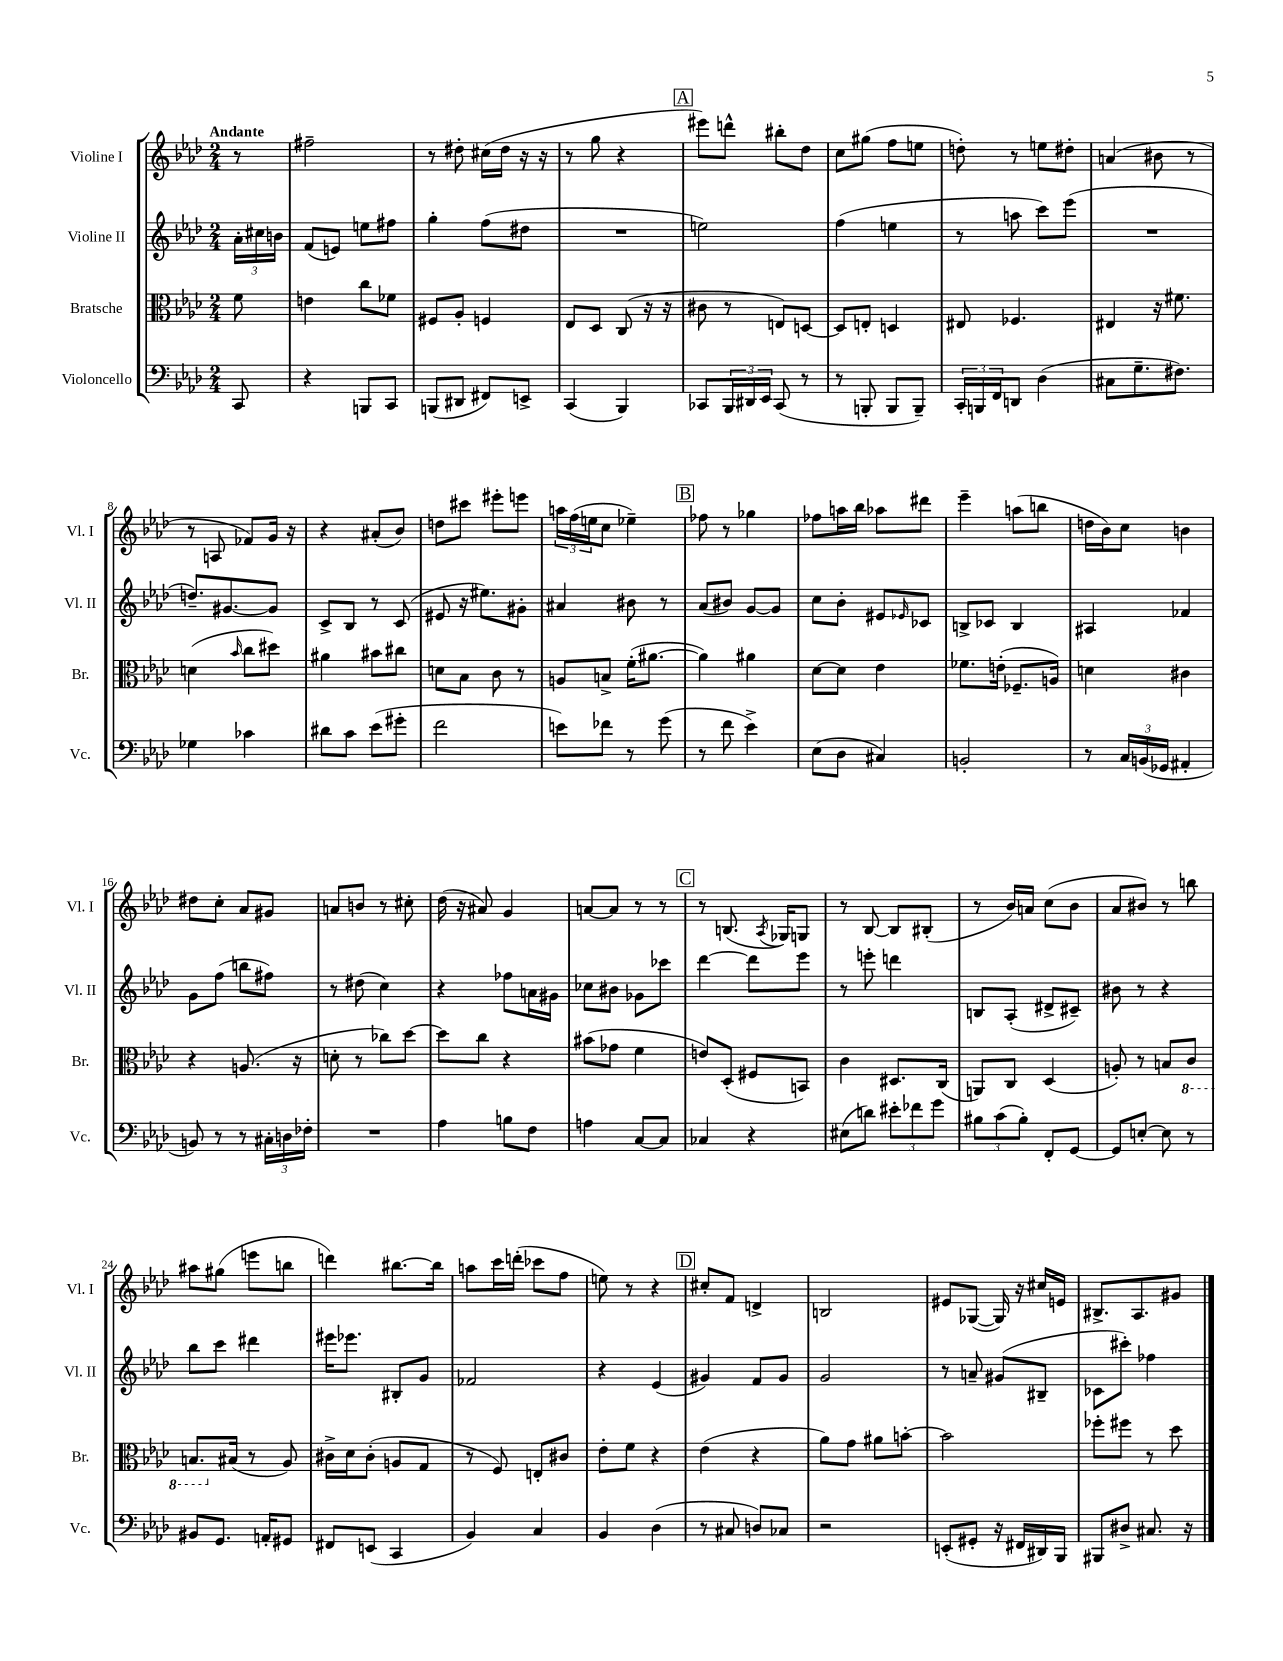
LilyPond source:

<<
\new StaffGroup <<
\new Staff = "s0" \with { instrumentName = "Violine I" shortInstrumentName = "Vl. I" } {
    \clef treble \key aes \major \numericTimeSignature \time 2/4 \partial 8 \tempo "Andante"
    r8 |
    fis''2-- |
    r8 dis''8-. cis''16( dis''16 r16 r16 |
    r8 g''8 r4 |
    \mark \markup { \box "A" } eis'''8) d'''8-^ bis''8-. des''8 |
    c''8 gis''8( f''8 e''8 |
    d''8-.) r8 e''8 dis''8-. |
    a'4( bis'8 r8 |
    r8 a8 fes'8) g'16 r16 |
    r4 ais'8-.( bes'8) |
    d''8 cis'''8 eis'''8-. e'''8 |
    \tuplet 3/2 { a''16 f''16( e''16 } c''8 ees''4--) |
    \mark \markup { \box "B" } fes''8 r8 ges''4 |
    fes''8 a''16 bes''16 aes''8 dis'''8 |
    ees'''4-- a''8( b''8 |
    d''16 bes'16) c''8 b'4 |
    dis''8 c''8-. aes'8 gis'8 |
    a'8 b'8 r8 cis''8-. |
    des''16( r16 ais'8) g'4 |
    a'8~ a'8 r8 r8 |
    \mark \markup { \box "C" } r8 b8.( \acciaccatura { aes8 } ges16) g8 |
    r8 bes8~ bes8 bis8-.( |
    r8 bes'16) a'16 c''8( bes'8 |
    aes'8 bis'8) r8 b''8 |
    ais''8 gis''8( e'''8 b''8 |
    d'''4) bis''8.~ bis''16 |
    a''8 c'''16 d'''16-.( ces'''8 f''8 |
    e''8) r8 r4 |
    \mark \markup { \box "D" } cis''8-. f'8 d'4-> |
    b2 |
    eis'8 ges8~( ges16) r16 cis''16 e'16 |
    bis8.-> aes8. gis'8 \bar "|." |
}
\new Staff = "s1" \with { instrumentName = "Violine II" shortInstrumentName = "Vl. II" } {
    \clef treble \key aes \major \numericTimeSignature \time 2/4 \partial 8
    \tuplet 3/2 { aes'16-. cis''16 b'16 } |
    f'8( e'8) e''8 fis''8 |
    g''4-. f''8( dis''8 |
    R2 |
    \mark \markup { \box "A" } e''2) |
    f''4( e''4 |
    r8 a''8 c'''8) ees'''8( |
    R2 |
    d''8.--) gis'8.~ gis'8 |
    c'8-> bes8 r8 c'8( |
    eis'8 r16 eis''8.) gis'8-. |
    ais'4 bis'8 r8 |
    \mark \markup { \box "B" } aes'8( bis'8) g'8~ g'8 |
    c''8 bes'8-. eis'8 \grace { ees'16 } ces'8 |
    b8-> ces'8 b4 |
    ais4 fes'4 |
    g'8 f''8( b''8 fis''8) |
    r8 dis''8( c''4) |
    r4 fes''8 a'16 gis'16 |
    ces''8 bis'8 ges'8 ces'''8 |
    \mark \markup { \box "C" } des'''4~ des'''8 ees'''8 |
    r8 e'''8-. d'''4 |
    b8 aes8-.( dis'8-> cis'8--) |
    bis'8 r8 r4 |
    bes''8 c'''8 dis'''4 |
    eis'''16 ees'''8. bis8-. g'8 |
    fes'2 |
    r4 ees'4( |
    \mark \markup { \box "D" } gis'4) f'8 gis'8 |
    g'2 |
    r8 a'8-- gis'8( bis8-- |
    ces'8 cis'''8-.) fes''4 \bar "|." |
}
\new Staff = "s2" \with { instrumentName = "Bratsche" shortInstrumentName = "Br." } {
    \clef alto \key aes \major \numericTimeSignature \time 2/4 \partial 8
    f'8 |
    e'4 c''8 fes'8 |
    fis8 aes8-. f4 |
    ees8 des8 c8( r16 r16 |
    \mark \markup { \box "A" } cis'8 r8 e8) d8~ |
    d8 e8-. d4 |
    eis8 fes4. |
    eis4 r16 fis'8. |
    d'4( \grace { bes'16 } c''8 dis''8) |
    ais'4 bis'8 cis''8 |
    d'8 bes8 c'8 r8 |
    a8 b8-> f'16-.( ais'8.~ |
    \mark \markup { \box "B" } ais'4) ais'4 |
    des'8~ des'8 ees'4 |
    fes'8. e'16-.( fes8.-- a16) |
    d'4 cis'4 |
    r4 a8.( r16 |
    d'8-. r8 ces''8) des''8~ |
    des''8 c''8 r4 |
    bis'8( ges'8 f'4 |
    \mark \markup { \box "C" } e'8) des8-.( fis8 b,8) |
    c'4 dis8. c16( |
    a,8) c8 des4( |
    a8-.) r8 b8 \ottava #-1 c8 |
    b,8. \ottava #0 bis16( r8 aes8) |
    cis'16-> des'16 cis'8-.( a8 g8 |
    r8 f8) e8-. cis'8 |
    ees'8-. f'8 r4 |
    \mark \markup { \box "D" } ees'4( r4 |
    aes'8) g'8 ais'8 b'8~-. |
    b'2 |
    fes''8-. fis''8 r8 des''8 \bar "|." |
}
\new Staff = "s3" \with { instrumentName = "Violoncello" shortInstrumentName = "Vc." } {
    \clef bass \key aes \major \numericTimeSignature \time 2/4 \partial 8
    c,8 |
    r4 b,,8 c,8 |
    b,,8( dis,8 fis,8) e,8-> |
    c,4( bes,,4) |
    \mark \markup { \box "A" } ces,8 \tuplet 3/2 { bes,,16 dis,16 ees,16 } ces,8( r8 |
    r8 b,,8-. b,,8 b,,8--) |
    \tuplet 3/2 { c,16-. b,,16 f,16 } d,8 des4( |
    cis8 g8.-- fis8.) |
    ges4 ces'4 |
    dis'8 c'8 ees'8( gis'8-. |
    f'2 |
    e'8) fes'8 r8 g'8( |
    \mark \markup { \box "B" } r8 f'8 ees'4->) |
    ees8( des8 cis4) |
    b,2-. |
    r8 \tuplet 3/2 { c16 b,16( ges,16 } ais,4-. |
    b,8) r8 r8 \tuplet 3/2 { cis16-. d16 fes16-. } |
    R2 |
    aes4 b8 f8 |
    a4 c8~ c8 |
    \mark \markup { \box "C" } ces4 r4 |
    eis8( d'8) \tuplet 3/2 { eis'8-. fes'8 g'8 } |
    \tuplet 3/2 { bis8 c'8( bis8-.) } f,8-. g,8~ |
    g,8 e8~-. e8 r8 |
    bis,8 g,8. a,16-. gis,8 |
    fis,8 e,8( c,4 |
    bes,4) c4 |
    bes,4 des4( |
    \mark \markup { \box "D" } r8 cis8 d8) ces8 |
    r2 |
    e,8-.( gis,8-. r16 fis,16 dis,16) bes,,16 |
    bis,,8 dis8-> cis8. r16 \bar "|." |
}
>>
>>
